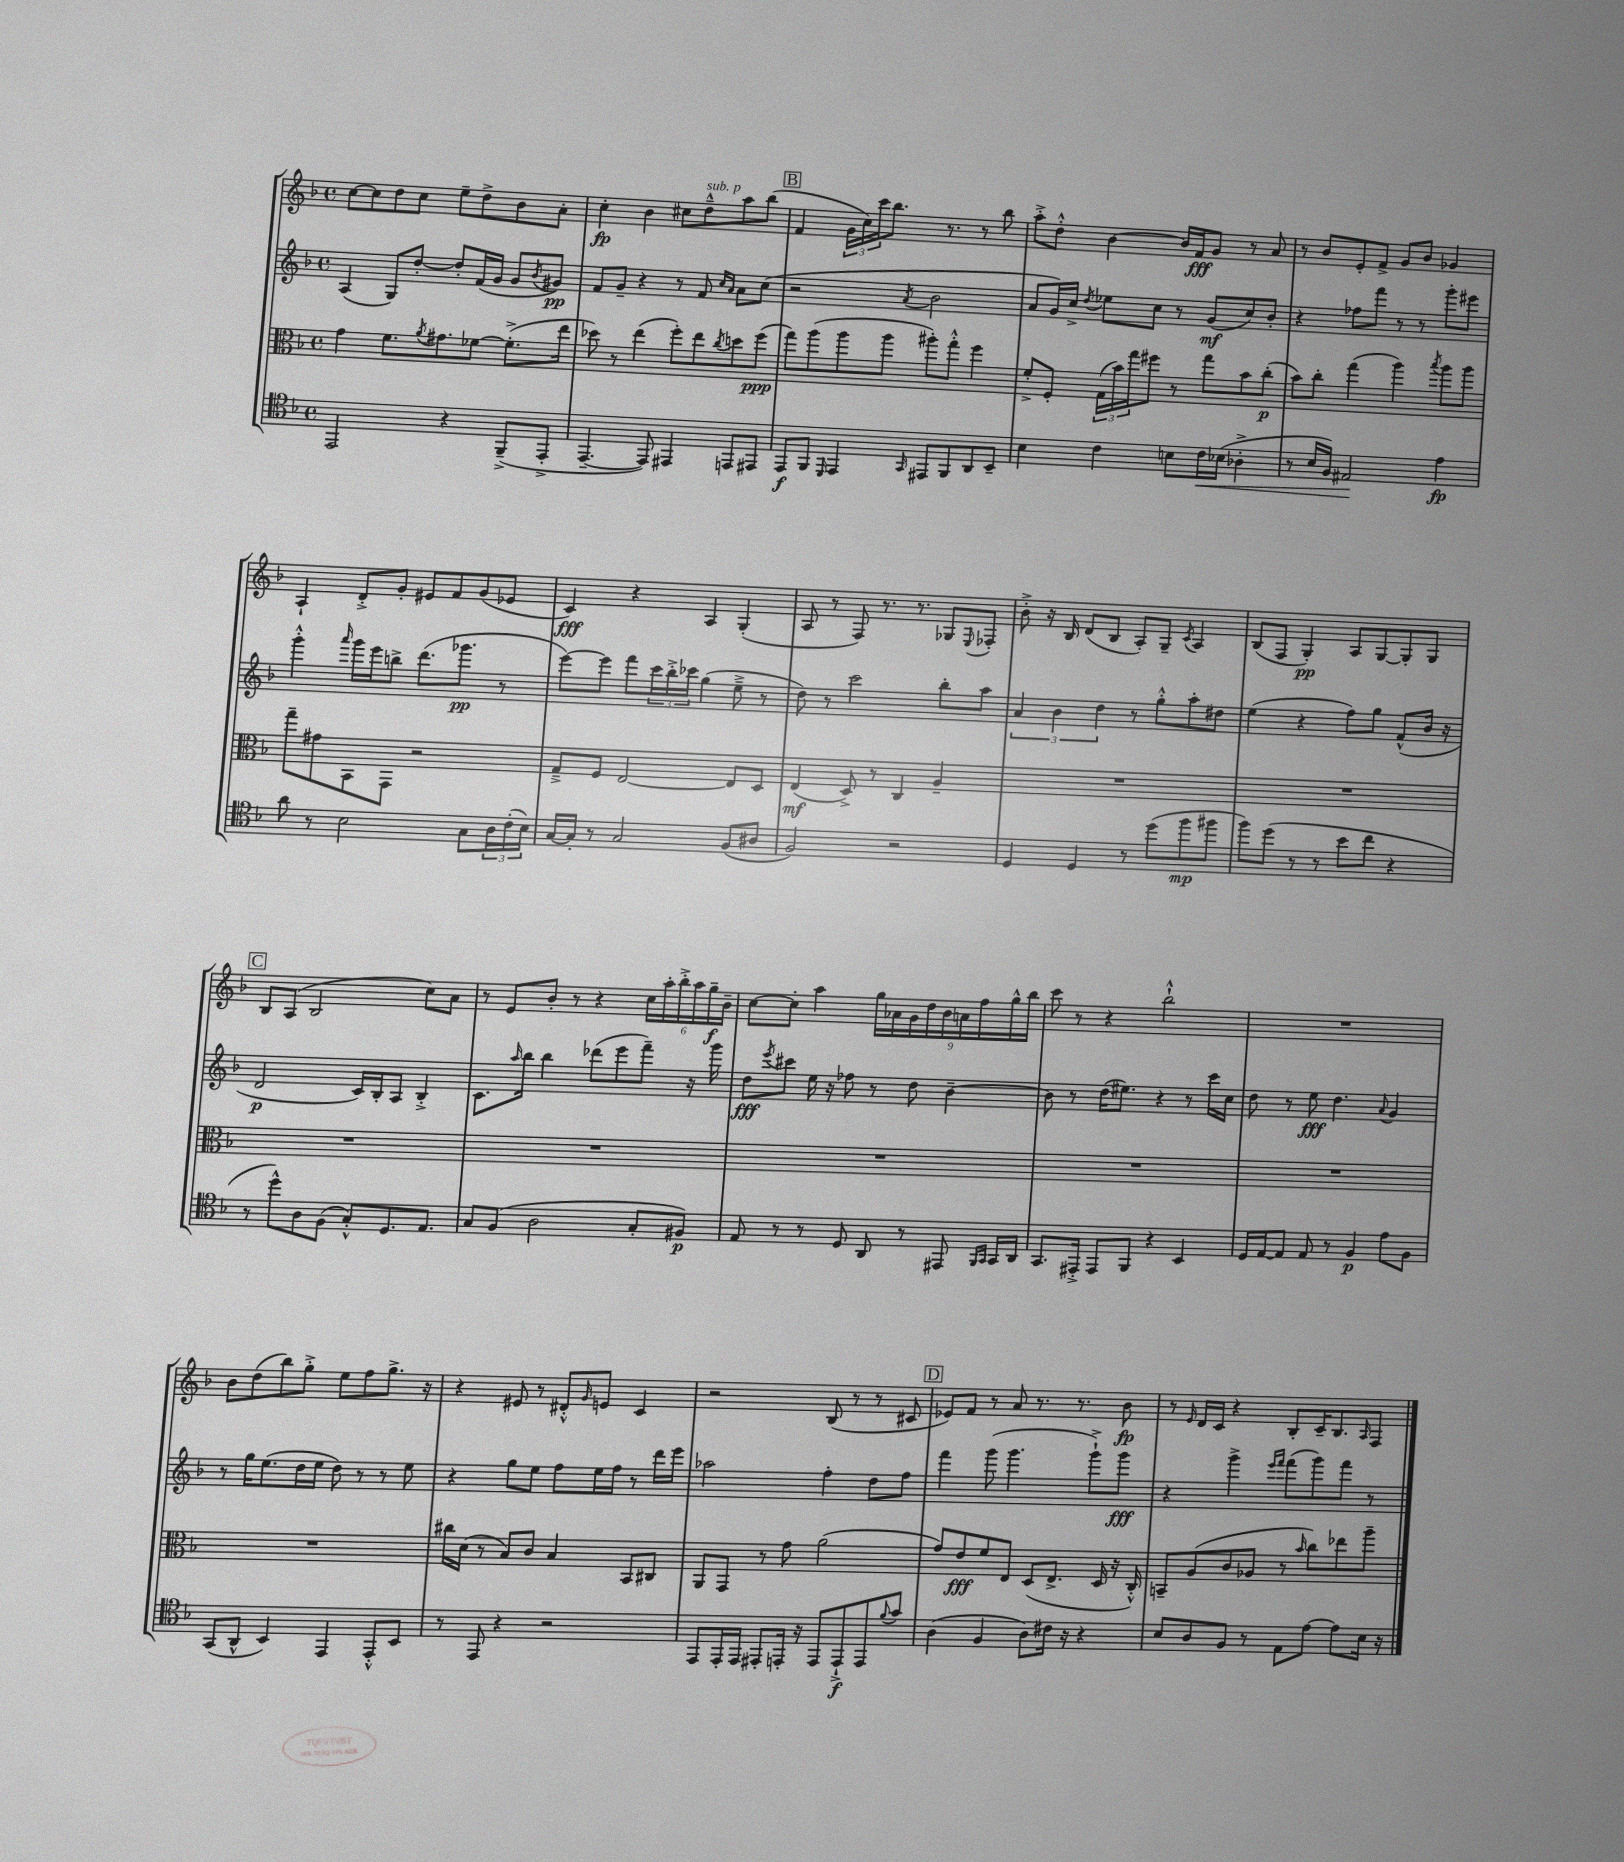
<<
\new StaffGroup <<
\new Staff = "s0" {
    \clef treble \key f \major \defaultTimeSignature \time 4/4
    c''8~ c''8 d''8 c''8 e''8-- d''8-> bes'8 a'8-. |
    c''4-.\fp bes'4 cis''8 d''8---^^\markup { \italic "sub. p" } a''8 bes''8( |
    \mark \markup { \box "B" } f'4 \tuplet 3/2 { g'16 c''16) c'''16 } bes''8. r8. r8 bes''8 |
    a''8-.-> d''8-.-^ bes'4~ bes'16 f'16\fff g'8 r8 a'8 |
    r8 bes'8 e'8-. f'8-> g'8 bes'8 ges'4 |
    a4-! d'8-.-> g'8-. eis'8 f'8 g'8( ees'8 |
    c'4\fff) r4 a4 g4-.( |
    a8 r8 f8) r8. r8. ges8 \appoggiatura { e8 } fes8-. |
    bes'8-.-> r16 bes16 d'8( bes8 a8-.) g8-- \acciaccatura { c'8 } a4 |
    bes8( f8 g4-.\pp) a8 g8~ g8-. g8 |
    \mark \markup { \box "C" } bes8 a8( bes2 c''8) a'8 |
    r8 e'8 bes'8-. r8 r4 \tuplet 6/4 { c''16 a''16-. bes''16-.-> a''16 g''16--\f bes'16-- } |
    c''8~ c''8-. a''4 \tuplet 9/8 { g''16 aes'16 g'16 d''16 bes'16 a'16 f''16 g''16-^ bes''16 } |
    c'''8 r8 r4 bes''2-!-^ |
    R1 |
    bes'8 d''8( bes''8) g''8-.-> e''8 f''8 g''8.-> r16 |
    r4 eis'8 r8 dis'8-.-^ \grace { g'16 } e'8 c'4 |
    r2 bes8( r8 r8 cis'8 |
    \mark \markup { \box "D" } ees'8) f'8 r8 a'8 r8. r8. bes'8\fp |
    r8 \grace { e'16 } d'16 c'16 r4 bes8-. c'16-- bes8. \grace { a16 } f8 \bar "|." |
}
\new Staff = "s1" {
    \clef treble \key f \major \defaultTimeSignature \time 4/4
    a4( g8) d''8~-. d''8-. f'16( g'16 g'8 \acciaccatura { bes'8 } gis'8\pp) |
    f'8 g'8-- r4 r8 f'8 \grace { c''16 a'16 } a'8 c''8( |
    \mark \markup { \box "B" } r2 \acciaccatura { a'8 } bes'2 |
    a'8 g'16) c''16-> \acciaccatura { d''8 } ees''8 c''8 r8 g'8\mf( c''8) bes'8-. |
    r4 fes''8 f'''8 r8 r8 g'''8-. eis'''8 |
    g'''4-.-^ \grace { a'''16 } g'''16 e'''16 b''8-> d'''8.( ges'''8.\pp r8 |
    e'''8~) e'''8 f'''8 \tuplet 3/2 { c'''16 bes''16-.-> ces'''16 } g''4( e''8---> r8 |
    d''8) r8 c'''2 bes''8-. a''8 |
    \tuplet 3/2 { a'4 bes'4 d''4 } r8 g''8-.-^ a''8-. dis''8 |
    e''4( r4 f''8) g''8 f'8-^( bes'16 r16 |
    \mark \markup { \box "C" } d'2\p c'16) bes16-. a8 bes4-.-> |
    c'8. \grace { a''16 } bes''16 bes''4 des'''8( e'''8 f'''8--) r16 g'''16 |
    d''8\fff \acciaccatura { e'''8 } cis'''8 e''16 r16 fes''8 r8 d''8 bes'4~-- |
    bes'8 r8 d''16( eis''8.) r4 r8 c'''16 c''16 |
    d''8 r8 e''8\fff d''4. \appoggiatura { a'8 } g'4 |
    r8 g''16 e''8.( d''16 e''16 d''8) r8 r8 e''8 |
    r4 g''8 e''8 f''8 e''16 f''16 r8 d'''16 e'''16 |
    aes''2 f''4-. d''8 f''8 |
    \mark \markup { \box "D" } f'''4 g'''8( g'''4. g'''8-!->) g'''8\fff |
    r4 g'''4-> \grace { e'''16 f'''16 } f'''8( g'''8) f'''8 r8 \bar "|." |
}
\new Staff = "s2" {
    \clef alto \key f \major \defaultTimeSignature \time 4/4
    g'4 f'8. \acciaccatura { a'8 } gis'8. fes'8~ fes'8.-.->( e''16 |
    des''8) r8 e''4( f''8-.) e''8 \acciaccatura { c''8 } d''8 f''8\ppp( |
    \mark \markup { \box "B" } g''8) a''8( a''8 a''8 ais''8-.) g''8-.-^ f''4 |
    f'8-.-> f8-. \tuplet 3/2 { g16( bes'16) g''16 } fis''8 r8 g''8 bes'8 c''8-.\p( |
    bes'8) c''8-. g''4( a''4) \acciaccatura { bes''8 } a''8 a''8 |
    g''8-- gis'8 bes,8 g,8 r2 |
    g8---> f8 e2~ e8 d8 |
    e4\mf( d8->) r8 c4 a4-- |
    R1 |
    R1 |
    \mark \markup { \box "C" } R1 |
    R1 |
    R1 |
    R1 |
    R1 |
    R1 |
    cis''16 d'16( r8 bes8) c'8 bes4 bes,8 cis8 |
    a,8 g,8 r8 g'8 a'2( |
    \mark \markup { \box "D" } g'8) e'8\fff f'8 e8 d8( e8.-> d16 r16 c16-.-^) |
    b,8-- a8( c'8 aes8 r8 \grace { bes'16 } c''8) ees''8 a''8-- \bar "|." |
}
\new Staff = "s3" {
    \clef tenor \key f \major \defaultTimeSignature \time 4/4
    e,2 r4 f,8--->( e,8-.-> |
    e,4.~-- e,8) eis,4 e,8 eis,8 |
    \mark \markup { \box "B" } e,8\f f,8 \grace { d,16 } e,4 \grace { g,16 } eis,8 f,8 a,8 bes,8-- |
    bes4 c'4 b8 c'16\< bes16( aes4-.-> |
    r8 bes16 f16) eis2\! e'4\fp |
    a'8 r8 bes2 g8 \tuplet 3/2 { a16 c'16-.( bes16) } |
    g16~ g16-. r8 g2 f8( ais8 |
    f2) r2 |
    d4 d4 r8 d''8( f''8\mp fis''8 |
    f''8) d''8( r8 r8 bes'8 c''8 r4 |
    \mark \markup { \box "C" } r8 d''8-^) a8 f8( g8-.-^) d8. e8. |
    g8 f8( a2 g8-. fis8\p) |
    e8 r8 r8 d8 a,8 r8 eis,8 \grace { f,16 g,16 } g,16 a,16 |
    g,8. eis,16-.-> eis,8 f,8 r4 bes,4 |
    d16 e16~ e8 e8 r8 f4\p e'8 f8 |
    g,8( a,8-^ bes,4) e,4 e,8-.-^ bes,8 |
    r8 e,8 r4 r2 |
    e,8 e,16-. e,16 eis,8-. e,16-. r16 e,8 e,8-!->\f e,8 \appoggiatura { f'8 } g'8 |
    \mark \markup { \box "D" } a4( f4 a8) cis'16 r16 r4 |
    bes8 a8 f8 r8 e8 e'8~ e'8 bes16 r16 \bar "|." |
}
>>
>>
\layout { \context { \Score \remove "Bar_number_engraver" } }
